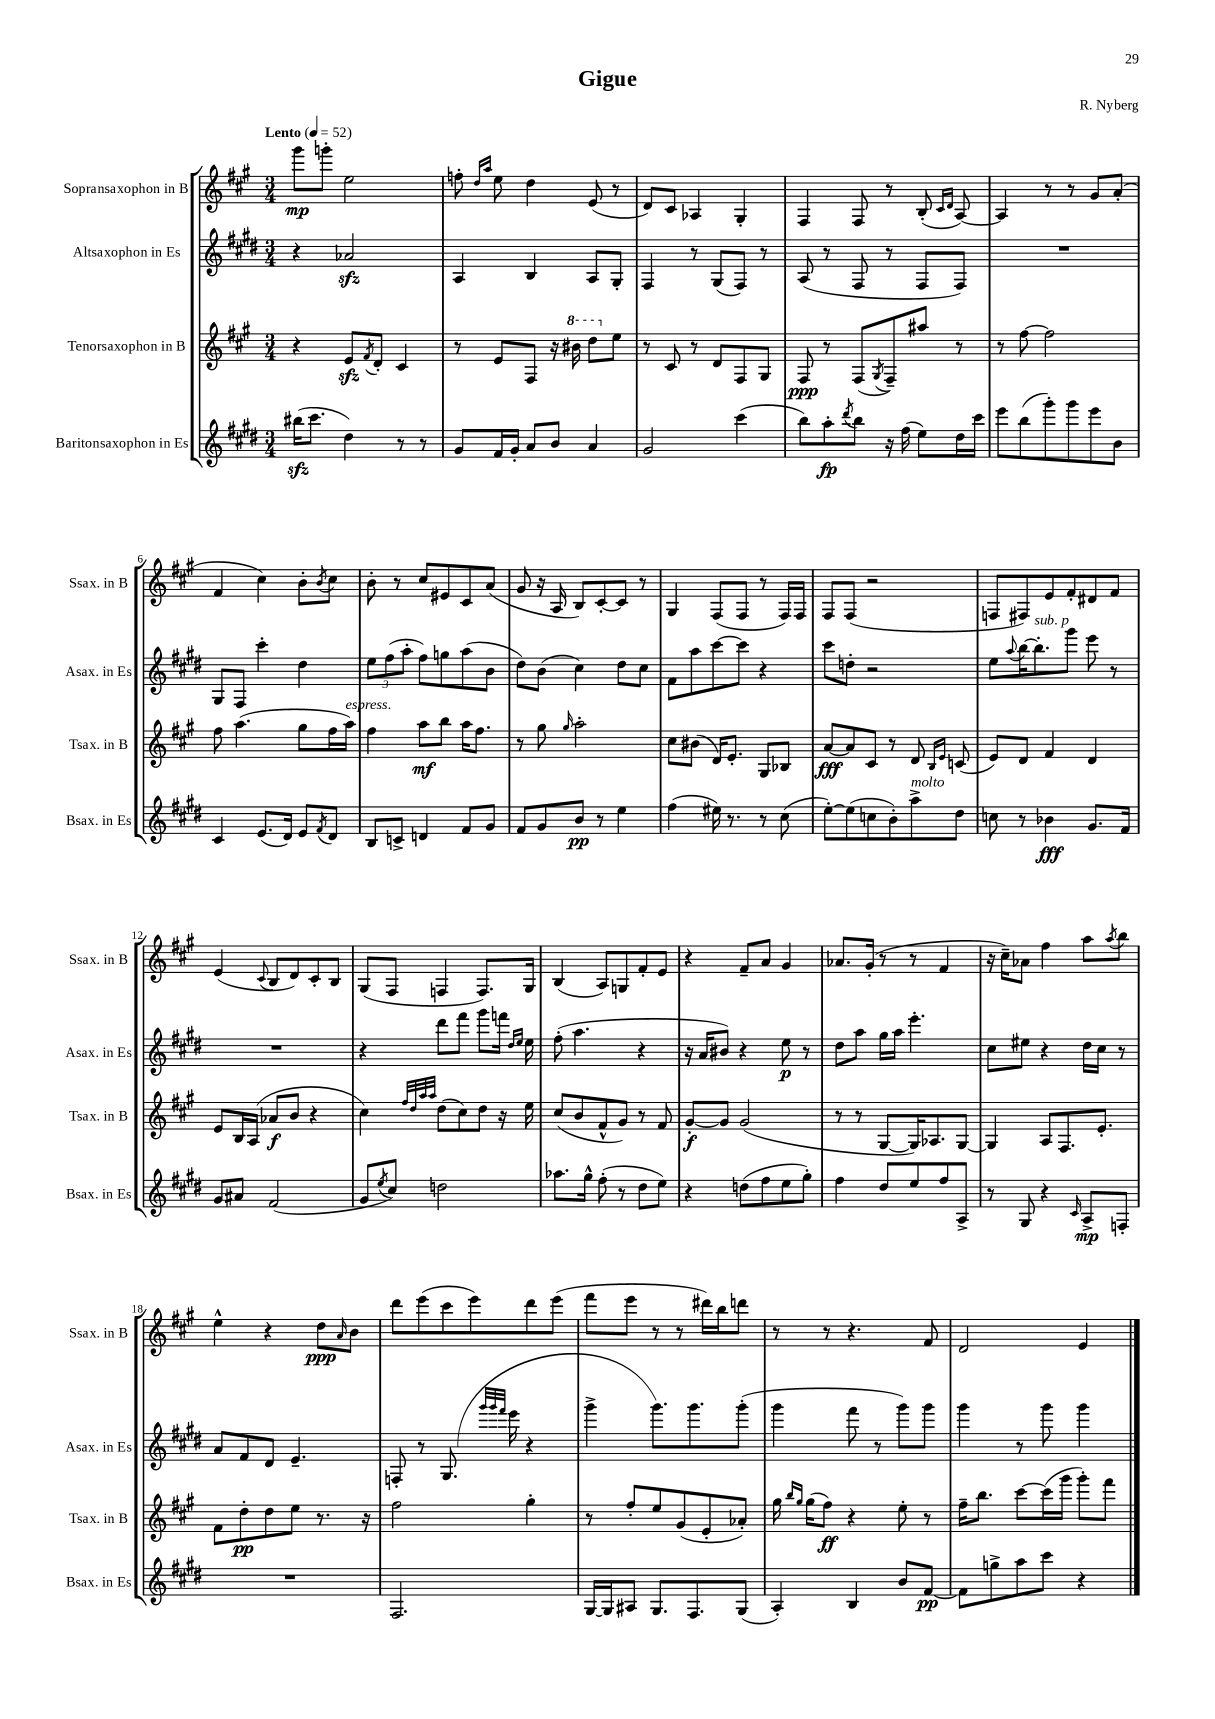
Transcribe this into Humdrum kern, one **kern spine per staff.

**kern	**kern	**kern	**kern
*staff4	*staff3	*staff2	*staff1
*clefG2	*clefG2	*clefG2	*clefG2
*k[f#c#g#d#]	*k[f#c#g#]	*k[f#c#g#d#]	*k[f#c#g#]
*M3/4	*M3/4	*M3/4	*M3/4
*MM52	*MM52	*MM52	*MM52
(16bb#\LK	4r	4r	8ggg#\L
8.ccc#\J	.	.	.
.	.	.	8ggg'\J
4dd#\)	8e/L	2a-/	2ee\
.	8qf#/	.	.
.	8d'/J	.	.
8r	4c#/	.	.
8r	.	.	.
=	=	=	=
8g#/L	8r	4A/	8ff'\
.	.	.	16qqdd/LL
.	.	.	16qqaa/JJ
16f#/L	8e/L	.	8ee\
16g#'/JJ	.	.	.
8a/L	8F#/J	4B/	4dd\
8b/J	16r	.	.
.	16bb#\	.	.
4a/	8ddd\L	8A/L	(8e/
.	8ee\J	8G#'/J	8r
=	=	=	=
2g#/	8r	4F#/	8d/L)
.	8c#/	.	8c#/J
.	8r	8r	4A-/
.	8d/L	(8G#/L	.
(4ccc#\	8F#/	8F#/J)	4G#'/
.	8G#/J	8r	.
=	=	=	=
8bb\L)	8F#/	(8A/	4F#/
8aa'\	8r	8r	.
8qddd#/	.	.	.
8bb\J	(8F#/L	8F#/	8F#/
.	8qG#/	.	.
16r	8F#~/)	8r	8r
(16ff#\	.	.	.
8ee\L)	8aa#/J	8F#/L	(8B'/
.	.	.	16qqc#/LL
.	.	.	16qqd/JJ
16dd#\L	8r	8F#/J)	[8A/)
16ccc#\JJ	.	.	.
=	=	=	=
8eee\L	8r	2.r	4A/]
(8bb\	[8ff#\	.	.
8ggg#'\)	2ff#\]	.	8r
8ggg#\	.	.	8r
8eee\	.	.	8g#/L
8b\J	.	.	(8a'/J
=	=	=	=
4c#/	8ff#\	8G#/L	4f#/
.	(4.aa\	8F#/J	.
(8.e/L	.	4ccc#'\	4cc#\)
16d#/Jk)	.	.	.
8e/L	8gg#\L	4dd#\	8b'\L
8qf#/	.	.	8qb/
8d#/J	16ff#\L	.	8cc#\J
.	16aa\JJ)	.	.
=	=	=	=
8B/L	4ff#\	12ee\L	8b'\
.	.	(12ff#\	.
8c^/J	.	.	8r
.	.	12aa'\J	.
4d/	8aa\L	8ff#\L)	8cc#/L
.	8bb\J	8gg\	8e#/
8f#/L	16aa\LK	(8aa\	8c#/
.	8.ff#\J	.	.
8g#/J	.	8b\J	(8a/J
=	=	=	=
8f#/L	8r	8dd#\L)	8g#/
8g#/	8gg#\	(8b\J	16r
.	.	.	16A/
.	16qqgg#/	.	.
8b/J	2aa'\	4cc#\)	8B/L)
8r	.	.	[8c#'/
4ee\	.	8dd#\L	8c#/]J
.	.	8cc#\J	8r
=	=	=	=
(4ff#\	8cc#\L	8f#\L	4G#/
.	(8b#\J	8aa\	.
16ee#\)	16d/LK)	[8ccc#\	(8F#/L
8.r	8.e'/J	.	.
.	.	8ccc#\]J	8F#/J
8r	8G#/L	4r	8r
(8cc#\	8B-/J	.	16F#/LL)
.	.	.	16F#/JJ
=	=	=	=
[8ee'\L)	[8a/L	8ccc#\L	8F#/L
(8ee\]	8a/]	8dd'\J	(8F#/J
8cc\	8c#/J	2r	2r
8b'\)	8r	.	.
8aa^\	8d/	.	.
.	16qqB/LL	.	.
.	16qqe/JJ	.	.
8dd#\J	(8c/	.	.
=	=	=	=
8cc\	8e/L)	8ee\L	8F/L
.	.	8qqaa/	.
8r	8d/J	[16bb\K	8F#/)
.	.	8.bb'\]	.
4b-\	4f#/	.	8e/
.	.	8ggg#\J	8f#'/
8.g#/L	4d/	8eee\	8d#/
.	.	8r	8f#/J
16f#/Jk	.	.	.
=	=	=	=
8g#/L	8e/L	2.r	(4e/
8a#/J	16B/L	.	.
.	(16A/JJ	.	.
.	.	.	8qqc#/
(2f#/	8a-/L	.	8B/L
.	8b/J	.	8d/)
.	4r	.	8c#'/
.	.	.	8B/J
=	=	=	=
8g#/L	4cc#\)	4r	(8G#/L
8qee/	.	.	.
8cc#/J)	.	.	8F#/J
.	32qqff#/LLL	.	.
.	32qqdd/	.	.
.	32qqaa/	.	.
.	32qqaa/JJJ	.	.
2dd\	(8dd\L	8ddd#\L	4F/
.	8cc#\)	8fff#\J	.
.	8dd\J	8ggg#\L	8.F/L)
.	16r	16fff\Jk	.
.	.	16qqdd#/LL	.
.	.	16qqee/JJ	.
.	16ee\	16ee\	16G#/Jk
=	=	=	=
8.aa-\L	(8cc#/L	(8ff#'\	(4B/
.	8b/	4.aa\	.
16gg#^^\Jk	.	.	.
(8ff#'\	8f#^^/	.	8A/L)
8r	8g#/J)	.	8G/
8dd#\L	8r	4r	8f#'/
8ee\J)	8f#/	.	8e/J
=	=	=	=
4r	[8g#'/L	16r	4r
.	.	16a/LK	.
.	8g#/]J	8b#/J)	.
(8dd\L	(2g#/	4r	8f#~/L
8ff#\	.	.	8a/J
8ee\	.	8ee\	4g#/
8gg#'\J)	.	8r	.
=	=	=	=
4ff#\	8r	8dd#\L	8.a-/L
.	8r	8aa\J	.
.	.	.	(16g#'/Jk
8dd#/L	[8G#/L	16gg#\LL	8r
.	.	16aa\JJ	.
8ee/	16G#/]K)	4.eee'\	8r
.	8.A-/	.	.
8ff#/	.	.	4f#/
8A^/J	[8G#/J	.	.
=	=	=	=
8r	4G#/]	8cc#\L	16r
.	.	.	16cc#~\LK)
8G#/	.	8ee#\J	8a-\J
4r	8A/L	4r	4ff#\
.	8.F#/	.	.
16qqc#/	.	.	.
8A^/L	.	16dd#\LL	8aa\L
.	8.e'/J	16cc#\JJ	.
.	.	.	8qaa/
8F'/J	.	8r	8bb\J
=	=	=	=
2.r	8f#\L	8a/L	4ee^^\
.	8dd'\	8f#/	.
.	8dd\	8d#/J	4r
.	8ee\J	4.e~/	.
.	8.r	.	8dd\L
.	.	.	16qqa/
.	.	.	8b\J
.	16r	.	.
=	=	=	=
2.F#/	2ff#\	8F'/	8ddd\L
.	.	8r	(8eee\
.	.	(8.G#/	8ccc#\
.	.	.	8eee\)
.	.	32qqggg#/LLL	.
.	.	32qqggg#/	.
.	.	32qqfff#/JJJ	.
.	.	16eee\	.
.	4gg#'\	4r	8ddd\
.	.	.	(8eee\J
=	=	=	=
[16G#/LL	8r	4ggg#^\	8fff#\L
16G#/]J	.	.	.
8A#/J	8ff#'/L	.	8eee\J
8.G#/L	8ee/	8.ggg#\L)	8r
.	(8g#/	.	8r
8.F#/	.	8.ggg#\	.
.	8e'/	.	16ddd#\LL)
.	.	.	16bb\J
(8G#/J	8a-'/J)	(8ggg#'\J	8ddd\J
=	=	=	=
4A'/)	16gg#\	4ggg#\	8r
.	16qqbb/LL	.	.
.	16qqgg#/JJ	.	.
.	(16gg#\LK	.	.
.	8ff#\J)	.	8r
4B/	4r	8fff#\	4.r
.	.	8r	.
8b/L	8ee'\	8ggg#\L)	.
[8f#/J	8r	8ggg#\J	8f#/
=	=	=	=
8f#\]L	16ff#~\LK	4ggg#\	2d/
.	8.bb\J	.	.
8gg^\	.	.	.
8aa\	[8ccc#\L	8r	.
8ccc#\J	(16ccc#\]L	8ggg#\	.
.	16ggg#\JJ	.	.
4r	8ggg#'\L)	4ggg#\	4e/
.	8fff#\J	.	.
==	==	==	==
*-	*-	*-	*-
